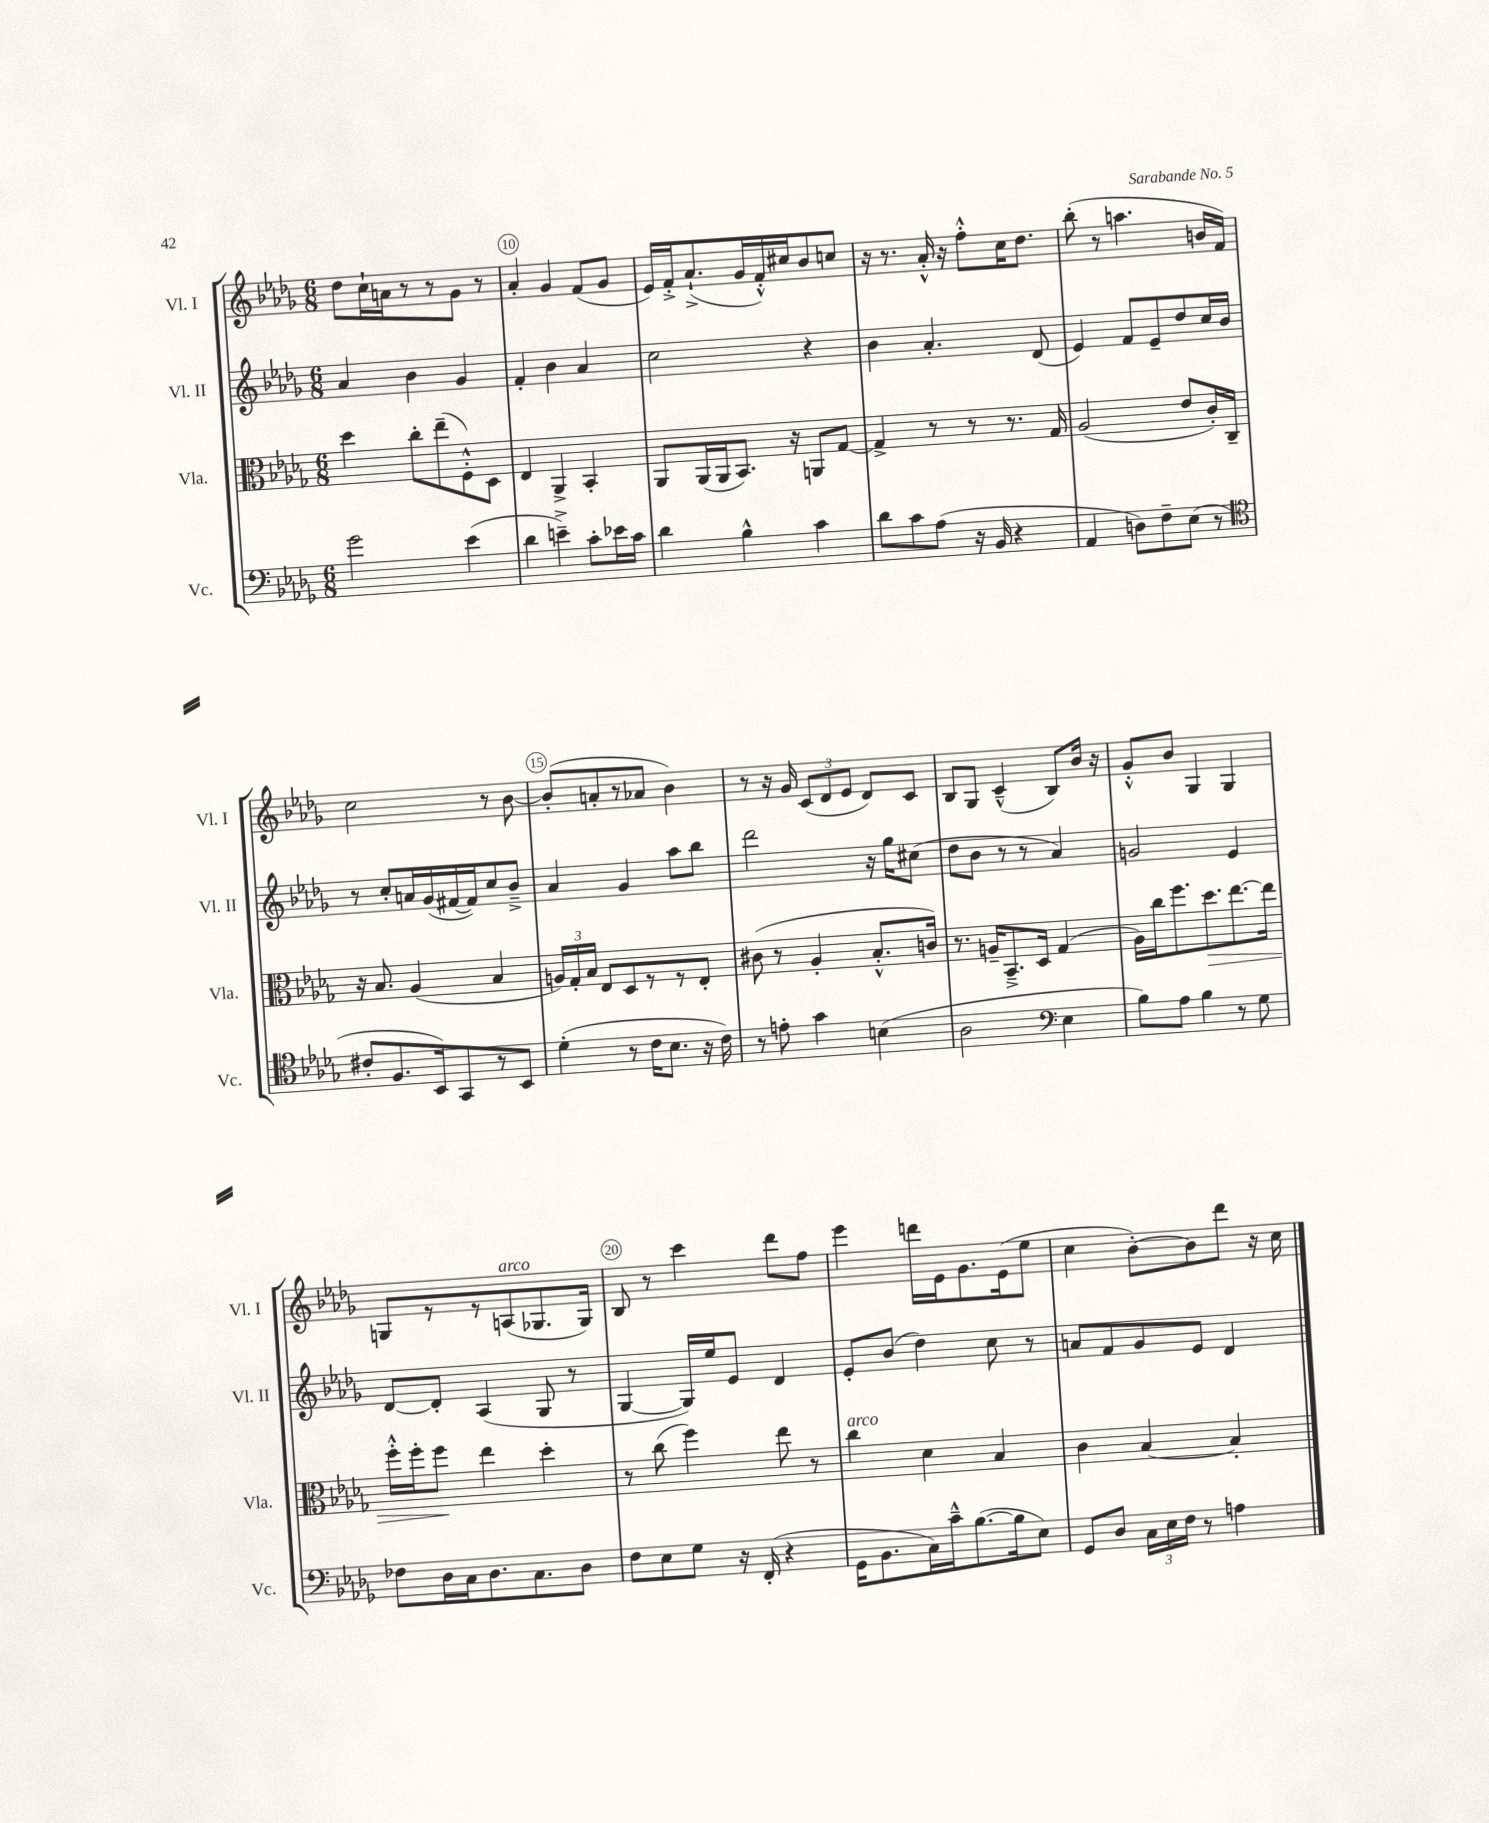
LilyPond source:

<<
\new StaffGroup <<
\new Staff = "s0" \with { instrumentName = "Vl. I" shortInstrumentName = "Vl. I" } {
    \clef treble \key des \major \numericTimeSignature \time 6/8
    \autoBeamOff des''8[ c''16-! a'16 r8 r8 ges'8] r8 |
    aes'4-. ges'4 f'8[( ges'8] |
    ees'16[) f'16-.-> aes'8.-!->( ges'16 f'16-.-^) cis''16 bes'8 c''8] |
    r16 r8. aes'16-.-^ r16 f''8[-.-^ c''16 des''8.] |
    bes''8-.( r8 a''4. b'16[ f'16]) |
    c''2 r8 bes'8~ |
    bes'8[-.( a'8-. r8 aes'8] bes'4) |
    r8 r16 ges'16 \tuplet 3/2 { c'8[( des'8 ees'8] } des'8[) c'8] |
    bes8[ ges8] c'4---^( bes8[) bes'16] r16 |
    ges'8[-.-^ bes'8] ges4 ges4 |
    g8[ r8 r8 a8^\markup { \italic "arco" }( ges8. ges16]) |
    bes8 r8 c'''4 des'''8[ f''8] |
    ees'''4 d'''16[ ees'16 ges'8. ees'16( ees''8] |
    c''4 bes'8[~-.) bes'8 des'''8] r16 c''16 \bar "|." |
}
\new Staff = "s1" \with { instrumentName = "Vl. II" shortInstrumentName = "Vl. II" } {
    \clef treble \key des \major \numericTimeSignature \time 6/8
    \autoBeamOff aes'4 bes'4 ges'4 |
    f'4-. bes'4 aes'4 |
    c''2 r4 |
    bes'4 aes'4.-. des'8( |
    ees'4) f'8[ ees'8-- des''8 c''16 bes'16] |
    r8 c''8[-. a'16 ges'16( fis'16~ fis'16) c''8 bes'8]---> |
    aes'4 ges'4 aes''8[ bes''8] |
    des'''2 r16 ges''16[ cis''8]( |
    des''8[ bes'8] r8 r8 aes'4) |
    g'2 ees'4 |
    des'8[~ des'8]-. aes4( ges8 r8 |
    ges4~ ges16[) ees''16 ees'8] des'4 |
    ees'8[-. bes'8]( des''4) c''8 r8 |
    a'8[ f'8 ges'8 ees'8] des'4 \bar "|." |
}
\new Staff = "s2" \with { instrumentName = "Vla." shortInstrumentName = "Vla." } {
    \clef alto \key des \major \numericTimeSignature \time 6/8
    \autoBeamOff des''4 c''8[-. ees''8--( f8-.-^) des8] |
    ees4 aes,4-> bes,4-. |
    aes,8[ aes,16( aes,16 bes,8.]) r16 a,8[ ges8]~ |
    ges4-> r8 r8 r8. ges16 |
    aes2( ees'8[ c'16-.) c16]-- |
    r16 bes8. aes4( bes4 |
    \tuplet 3/2 { a16[) ges16-. bes16] } ees8[ des8 r8 r8 ees8]-. |
    cis'8( r8 aes4-. bes8.[-.-^ c'16]) |
    r8. a16[-- bes,8.---> des16] ges4( |
    aes16[) c''16 f''8. des''8.\> ees''8.~ ees''16] |
    f''16[-.-^ f''16-. f''8]\! ees''4 des''4-. |
    r8 c''8( f''4) ees''8 r8 |
    c''4^\markup { \italic "arco" } des'4 bes4 |
    c'4 bes4~ bes4-. \bar "|." |
}
\new Staff = "s3" \with { instrumentName = "Vc." shortInstrumentName = "Vc." } {
    \clef bass \key des \major \numericTimeSignature \time 6/8
    \autoBeamOff ges'2 ees'4( |
    des'4 e'4--->) c'8[-. ees'16 c'16] |
    des'4 bes4-^ c'4 |
    des'8[ c'8 aes8]( r16 bes,16 r4 |
    aes,4 d8[) f8-- ees8]( r8 |
    \clef tenor cis'8[-. f8. bes,16) ges,8 r8 bes,8] |
    des'4-.( r8 c'16[ bes8.] r16 c'16) |
    r8 e'8-. ges'4 b4( |
    aes2 \clef bass ees4 |
    bes8[) aes8] bes4 r8 ges8 |
    fes8[ des16 c16 des8. c8. des8] |
    f8[ ees8 ges8] r16 f,16-.( r4 |
    ges,16[ bes,8. c16) c'16---^ bes8.~( bes16 ees8]) |
    ges,8[ des8] \tuplet 3/2 { c16[ ees16 f16] } r8 a4 \bar "|." |
}
>>
>>
\layout { \context { \Score currentBarNumber = #9 \override BarNumber.break-visibility = ##(#f #t #t) barNumberVisibility = #(every-nth-bar-number-visible 5) \override BarNumber.stencil = #(make-stencil-circler 0.1 0.3 ly:text-interface::print) } }
